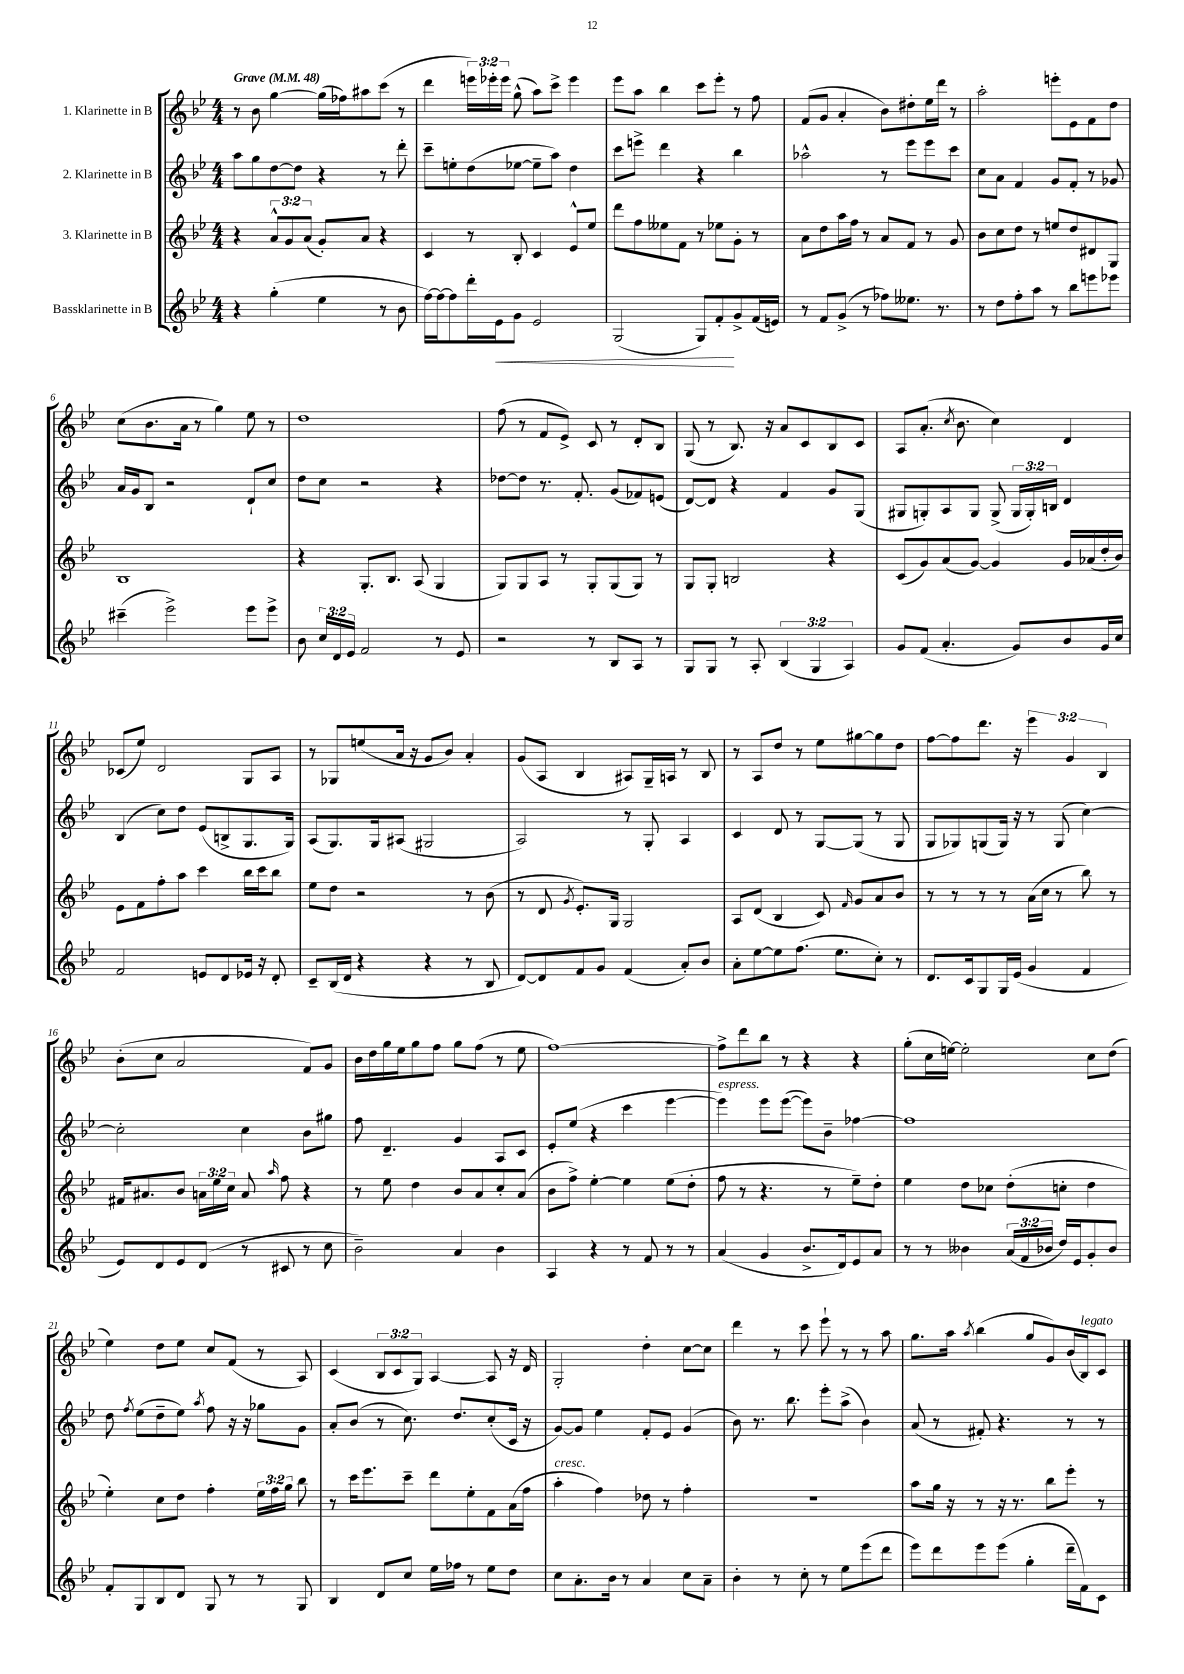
<<
\new StaffGroup <<
\new Staff = "s0" \with { instrumentName = "1. Klarinette in B" } {
    \clef treble \key bes \major \numericTimeSignature \time 4/4 \override Staff.TupletNumber.text = #tuplet-number::calc-fraction-text \tempo "Grave" 4 = 48
    \autoBeamOff r8 bes'8 g''4~ g''16[( fes''16) ais''8 c'''8]( r8 |
    d'''4 \tuplet 3/2 { e'''16[) ees'''16-. ees'''16] } g''8-^( a''8[) c'''8]-> ees'''4 |
    ees'''8[ a''8] bes''4 c'''8[ ees'''8]-. r8 f''8 |
    f'8[( g'8] a'4-. bes'8[) dis''8-. ees''16 d'''16] r8 |
    a''2-. e'''8[-. ees'8 f'8 d''8] |
    c''8[( bes'8. a'16] r8 g''4) ees''8 r8 |
    d''1 |
    f''8( r8 f'8[ ees'8]->) c'8 r8 d'8[-. bes8] |
    g8( r8 bes8.) r16 a'8[ c'8 bes8 c'8] |
    a8[ a'8.]-.( \acciaccatura { c''8 } bes'8. c''4) d'4 |
    ces'8[( ees''8]) d'2 g8[ a8] |
    r8 ges8[ e''8( a'16] r16 g'8[ bes'8]) a'4-. |
    g'8[( a8] bes4 ais8[) g16-- a16] r8 bes8 |
    r8 a8[ d''8] r8 ees''8[ gis''8~ gis''8 d''8] |
    f''8[~ f''8 d'''8.] r16 \tuplet 3/2 { ees'''4 g'4 bes4 } |
    bes'8[-.( c''8] a'2 f'8[) g'8] |
    bes'16[ d''16 g''16 ees''16 g''8 f''8] g''8[ f''8]( r8 ees''8 |
    f''1~) |
    f''8[-> d'''8 bes''8] r8 r4 r4 |
    g''8[-.( c''16 e''16]~) e''2-. c''8[ d''8]( |
    ees''4) d''8[ ees''8] c''8[ f'8]( r8 a8) |
    c'4( \tuplet 3/2 { bes8[ c'8 g8]) } a4~ a8 r16 d'16 |
    g2-. d''4-. c''8[~ c''8] |
    d'''4 r8 c'''8 ees'''8-! r8 r8 a''8 |
    g''8.[ a''16] \acciaccatura { a''8 } bes''4( g''8[ g'8) bes'16( bes16^\markup { \italic "legato" }) c'8] \bar "|." |
}
\new Staff = "s1" \with { instrumentName = "2. Klarinette in B" } {
    \clef treble \key bes \major \numericTimeSignature \time 4/4 \override Staff.TupletNumber.text = #tuplet-number::calc-fraction-text
    \autoBeamOff a''8[ g''8 d''8~ d''8] r4 r8 d'''8-. |
    c'''8[-- e''8-. d''8( ees''8]~ ees''8[-- a''8]) d''4 |
    c'''8[ e'''8]-> d'''4 r4 bes''4 |
    aes''2-^ r8 ees'''8[ ees'''8 c'''8] |
    c''8[ a'8] f'4 g'8[ f'8]-. r8 ges'8 |
    a'16[ g'16 bes8] r2 d'8[-! c''8] |
    d''8[ c''8] r2 r4 |
    des''8[~ des''8] r8. f'8.-. g'8[( fes'8) e'8]( |
    d'8[~) d'8] r4 f'4 g'8[ g8]( |
    gis8[ g8-.) a8 g8] g8->( \tuplet 3/2 { g16[ g16-.) b16] } d'4 |
    bes4( c''8[) d''8] ees'8[( b8-> g8. g16]) |
    a8[( g8.) g16 ais8]( gis2 |
    a2) r8 g8-. a4 |
    c'4 d'8 r8 g8[~ g8]( r8 g8 |
    g8[ ges8) g8( g16]) r16 r8 g8( c''4~) |
    c''2-. c''4 bes'8[ gis''8] |
    f''8 d'4.-- g'4 a8[ c'8] |
    ees'8[-. ees''8]( r4 c'''4 ees'''4~ |
    ees'''4^\markup { \italic "espress." }) ees'''8[ ees'''8]~( ees'''8[) bes'8]-- fes''4~ |
    fes''1 |
    d''8 \acciaccatura { f''8 } ees''8[( d''8-- ees''8]) \acciaccatura { a''8 } f''8 r16 r16 ges''8[ g'8] |
    a'8[-. bes'8]( r8 c''8.) d''8.[ c''8-.( c'16] r16 |
    g'8[~) g'8] ees''4 f'8[-. ees'8] g'4( |
    bes'8) r8. bes''8. ees'''8[-. a''8]->( bes'4) |
    a'8( r8 fis'8-.) r4. r8 r8 \bar "|." |
}
\new Staff = "s2" \with { instrumentName = "3. Klarinette in B" } {
    \clef treble \key bes \major \numericTimeSignature \time 4/4 \override Staff.TupletNumber.text = #tuplet-number::calc-fraction-text
    \autoBeamOff r4 \tuplet 3/2 { a'8[-^ g'8 a'8]( } g'8[-.) a'8] r4 |
    c'4 r8 bes8-. c'4 ees'8[-^ ees''8] |
    d'''8[ f''8 eeses''8 f'8] r8 ees''8[ g'8]-. r8 |
    a'8[ d''8 a''16 f''16] r8 a'8[ f'8] r8 g'8 |
    bes'8[ c''8 d''8] r8 e''8[ d''8 dis'8 g8] |
    bes1 |
    r4 g8.[-. bes8.] a8( g4 |
    g8[) g8 a8] r8 g8[-. g8( g8]) r8 |
    g8[ g8]-. b2 r4 |
    c'8[( g'8) a'8( g'8]~) g'4 g'16[ aes'16( d''16-. bes'16]) |
    ees'8[ f'8 f''8-. a''8] c'''4 bes''16[ c'''16 bes''8] |
    ees''8[ d''8] r2 r8 bes'8( |
    r8 d'8 \acciaccatura { g'8 } ees'8.[-.) g16] g2 |
    a8[ d'8]( bes4 c'8) \grace { f'16 } g'8[ a'8 bes'8] |
    r8 r8 r8 r8 a'16[( c''16] r8 bes''8) r8 |
    fis'16[ ais'8. bes'8] \tuplet 3/2 { a'16[ ees''16 c''16] } a'8 \grace { a''16 } f''8 r4 |
    r8 ees''8 d''4 bes'8[ a'8 c''8-. a'8]( |
    bes'8[ f''8]->) ees''4~-. ees''4 ees''8[( d''8]-. |
    f''8 r8 r4. r8 ees''8[--) d''8]-. |
    ees''4 d''8[ ces''8] d''8[-.( c''8]-. d''4 |
    ees''4-.) c''8[ d''8] f''4-. \tuplet 3/2 { ees''16[ f''16 g''16] } bes''8 |
    r8 c'''16[ ees'''8. c'''8]-- d'''8[ ees''8-. f'8 a'16( f''16] |
    a''4-.^\markup { \italic "cresc." } f''4) des''8 r8 f''4-. |
    R1 |
    a''8[ g''16] r16 r8 r16 r8. bes''8[ ees'''8]-. r8 \bar "|." |
}
\new Staff = "s3" \with { instrumentName = "Bassklarinette in B" } {
    \clef treble \key bes \major \numericTimeSignature \time 4/4 \override Staff.TupletNumber.text = #tuplet-number::calc-fraction-text
    \autoBeamOff r4 g''4-.( ees''4 r8 bes'8 |
    f''16[~) f''16~ f''8 d'''16-. ees'16\< g'8] ees'2 |
    g2( g8[) f'8-.\! g'8-> f'16( e'16]) |
    r8 f'8[ g'8]->( r8 fes''8[) eeses''8.] r8. |
    r8 d''8[ f''8-. a''8] r8 bes''8[ e'''8 ees'''8] |
    cis'''4--( ees'''2->) ees'''8[ ees'''8]-> |
    bes'8 \tuplet 3/2 { c''16[ d'16 ees'16] } f'2 r8 ees'8 |
    r2 r8 bes8[ a8] r8 |
    g8[ g8] r8 a8-. \tuplet 3/2 { bes4( g4 a4) } |
    g'8[ f'8]( a'4.-. g'8[) bes'8 g'16 c''16] |
    f'2 e'8[ d'8 ees'16] r16 d'8-. |
    c'8[-- bes16( d'16] r4 r4 r8 bes8 |
    d'8[~) d'8 f'8 g'8] f'4( a'8[-.) bes'8] |
    a'8[-. ees''8~ ees''8 f''8.]( ees''8.[ c''8]-.) r8 |
    d'8.[ c'16 g8 g16 ees'16]( g'4 f'4 |
    ees'8[) d'8 ees'8 d'8]( r8 cis'8 r8 c''8 |
    bes'2--) a'4 bes'4 |
    a4 r4 r8 f'8 r8 r8 |
    a'4( g'4 bes'8.[-> d'16) ees'8 a'8] |
    r8 r8 beses'4 \tuplet 3/2 { a'16[( f'16 bes'16] } d''16[) ees'16 g'8-. bes'8] |
    f'8[-. g8 bes8 d'8] g8 r8 r8 g8 |
    bes4 d'8[ c''8] ees''16[ fes''16] r8 ees''8[ d''8] |
    c''8[ a'8.-. bes'16] r8 a'4 c''8[ a'8]-- |
    bes'4-. r8 c''8-. r8 ees''8[ ees'''8( d'''8] |
    ees'''8[) d'''8 ees'''8 ees'''8]( g''4-. d'''16[-- f'16) c'8] \bar "|." |
}
>>
>>
